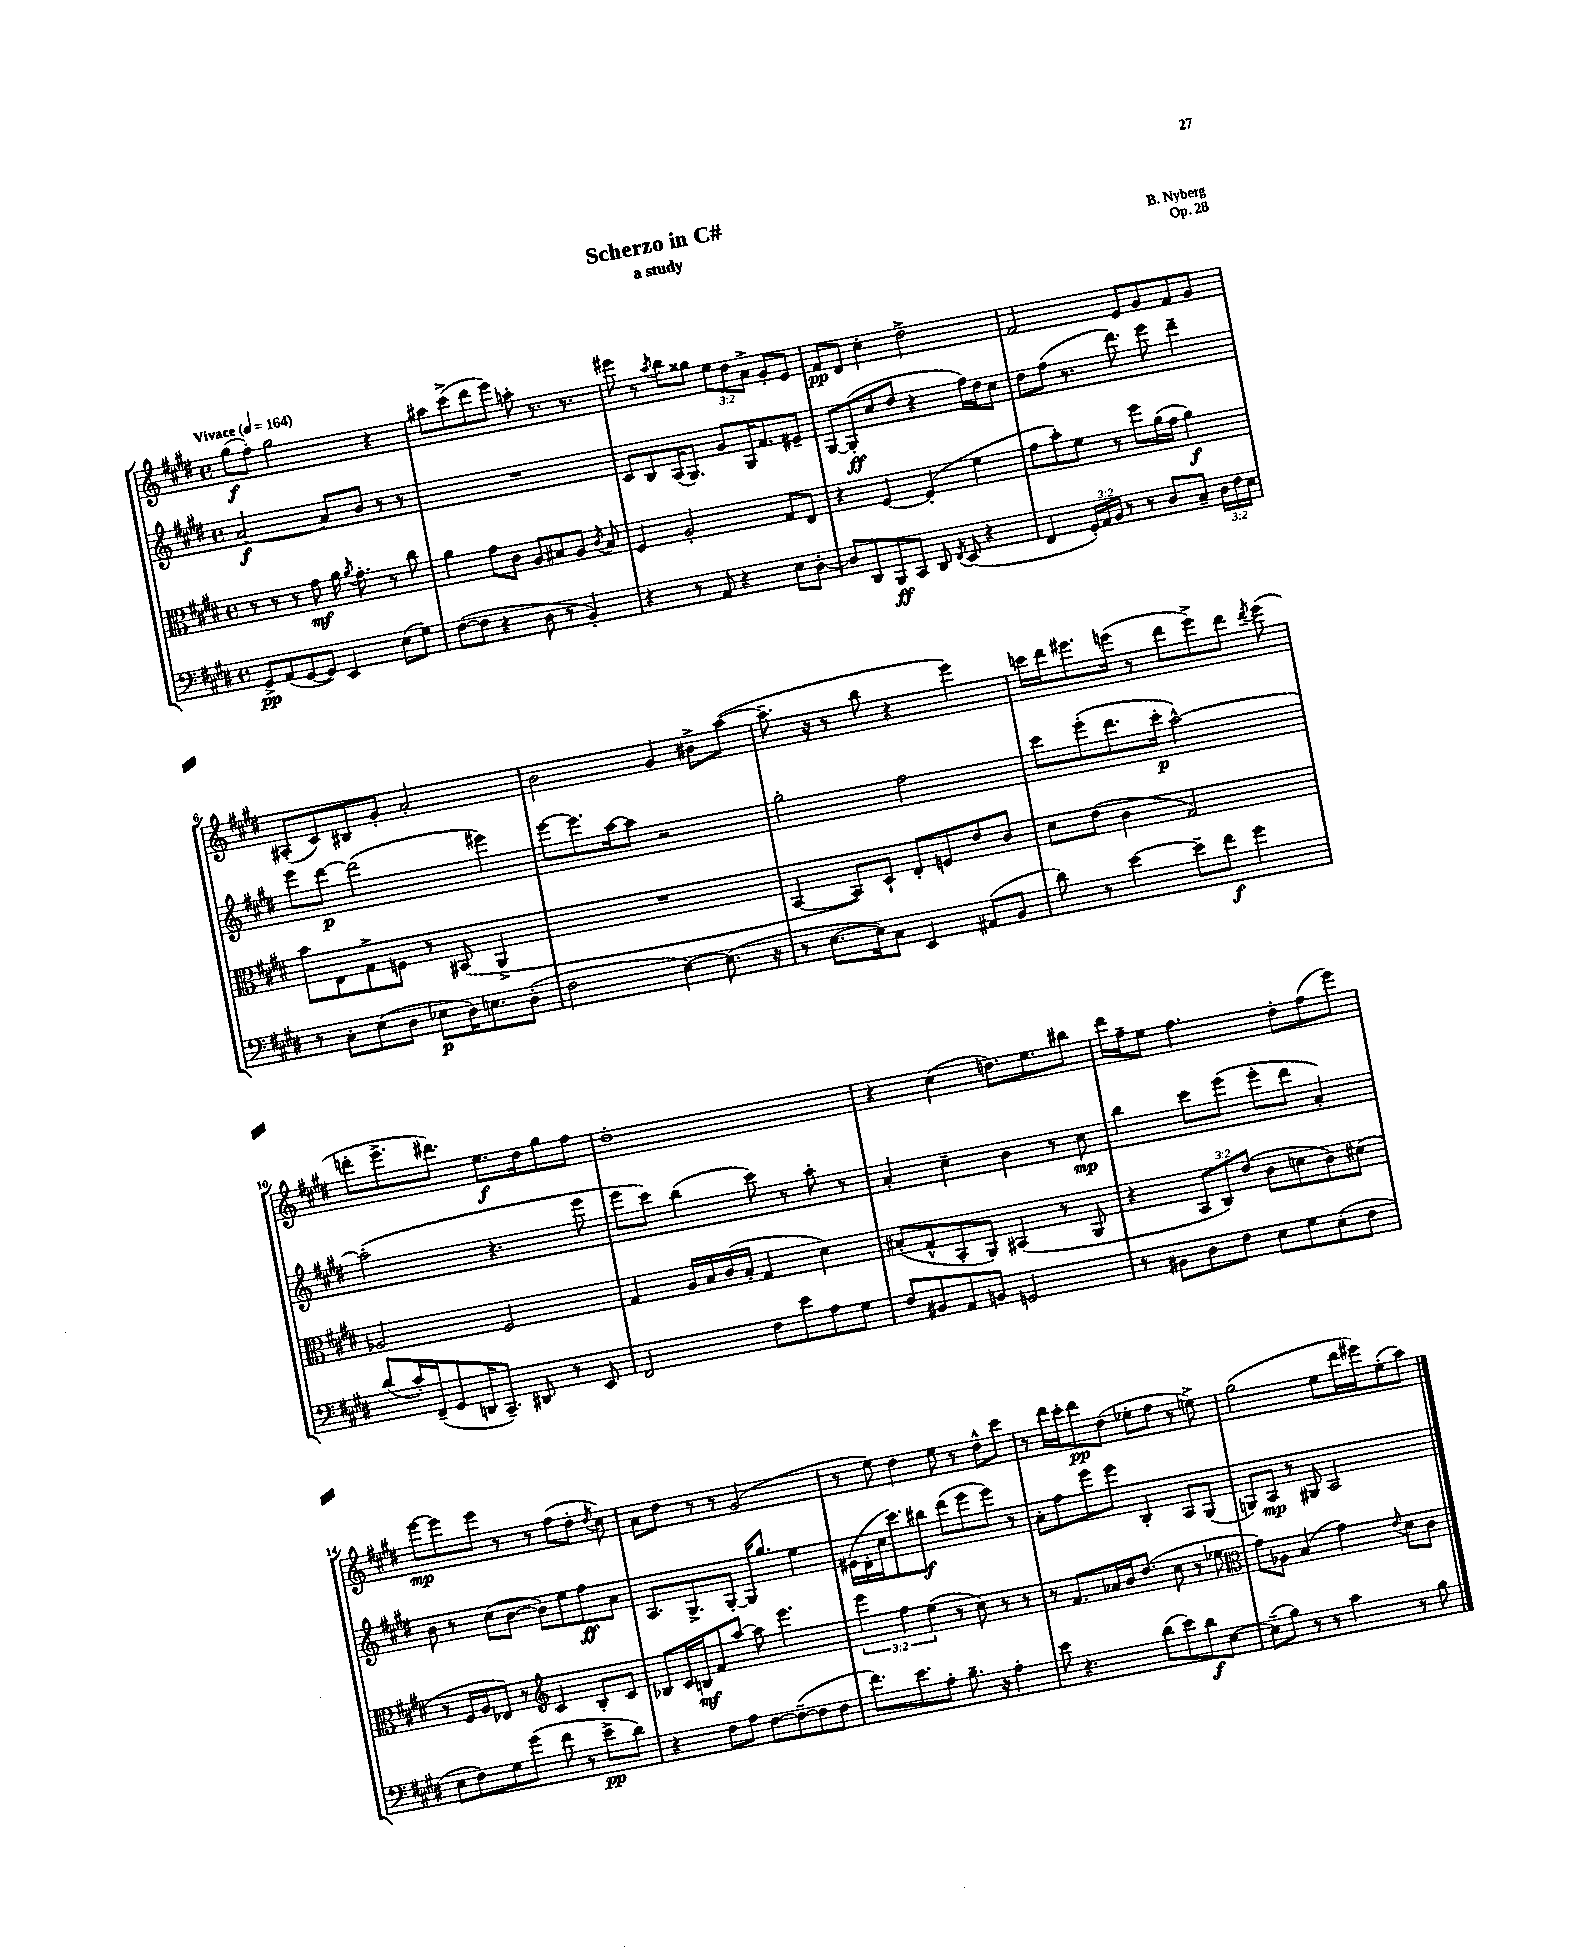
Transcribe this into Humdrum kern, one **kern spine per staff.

**kern	**dynam	**kern	**dynam	**kern	**dynam	**kern	**dynam
*part4	*part4	*part3	*part3	*part2	*part2	*part1	*part1
*staff4	*staff4	*staff3	*staff3	*staff2	*staff2	*staff1	*staff1
*clefF4	*	*clefC3	*	*clefG2	*	*clefG2	*
*k[f#c#g#d#]	*	*k[f#c#g#d#]	*	*k[f#c#g#d#]	*	*k[f#c#g#d#]	*
*M4/4	*	*M4/4	*	*M4/4	*	*M4/4	*
*met(c)	*	*met(c)	*	*met(c)	*	*met(c)	*
*MM164	*	*MM164	*	*MM164	*	*MM164	*
=1	=1	=1	=1	=1	=1	=1	=1
!	!	!	!	!	!	!LO:TX:a:B:t=Vivace	!
8GG#^/L	pp	8r	.	[2a/	f	(8gg#\L	f
(8AA/	.	8r	.	.	.	8ff#'\J)	.
[8GG#/	.	8r	.	.	.	2gg#\	.
8GG#/J])	.	8g#\	mf	.	.	.	.
4EE/	.	16a\	.	8a/L]	.	.	.
.	.	8qa/	.	.	.	.	.
.	.	8.g#'\	.	.	.	.	.
.	.	.	.	8b/J	.	.	.
(8E\L	.	8r	.	8r	.	4r	.
8G#\J)	.	8cc#\	.	8r	.	.	.
=2	=2	=2	=2	=2	=2	=2	=2
([8F#\L	.	4a\	.	1r	.	8aa#X\L	.
8F#\J]	.	.	.	.	.	(8ccc#^\	.
4r	.	8g#\L	.	.	.	8ddd#\	.
.	.	8c#\J	.	.	.	8eee\J)	.
8D#\	.	8A/L	.	.	.	8aan'\	.
8r	.	8B#X/	.	.	.	8.r	.
4BB'/)	.	8A/J	.	.	.	.	.
.	.	.	.	.	.	8.r	.
.	.	8qc#/	.	.	.	.	.
.	.	8B#/	.	.	.	.	.
=3	=3	=3	=3	=3	=3	=3	=3
4r	.	4F#/	.	8c#/L	.	8eee#X\	.
.	.	.	.	8B/	.	8r	.
.	.	.	.	.	.	8qaa/	.
8r	.	2A'/	.	(16A/K	.	8bb\L	.
.	.	.	.	8.G#/J)	.	.	.
8AA/	.	.	.	.	.	8gg##X\J	.
4r	.	.	.	8g#/L	.	12ee\L	.
.	.	.	.	.	.	12dd#\	.
.	.	.	.	16G#/K	.	.	.
.	.	.	.	.	.	12a^\J	.
.	.	.	.	8.f#/	.	.	.
8E\L	.	8G#/L	.	.	.	8g#'/L	.
[8D#'\J	.	8E/J	.	8e#X~/J	.	8e/J	.
=4	=4	=4	=4	=4	=4	=4	=4
8D#/L]	.	4r	.	[8G#/L	.	8f#/L	pp
8DD#/	.	.	.	(8G#'/]	ff	8d#/J	.
8BBB/	ff	[4F#/	.	8cc#/	.	4cc#'\	.
8CC#/J	.	.	.	8dd#/J	.	.	.
8DD#/	.	(4F#'/]	.	4r	.	2dd#^\	.
8qFF#/	.	.	.	.	.	.	.
(8EE/	.	.	.	.	.	.	.
4r	.	4f#\	.	16ff#\LL)	.	.	.
.	.	.	.	16dd#\J	.	.	.
.	.	.	.	8cc#\J	.	.	.
=5	=5	=5	=5	=5	=5	=5	=5
4FF#/	.	8g#\L	.	8dd#\L	.	2f#/	.
.	.	8b'\)	.	(8ff#\J	.	.	.
24GG#'/LL)	.	8f#\J	.	8.r	.	.	.
24AA/	.	.	.	.	.	.	.
24BB/JJ	.	.	.	.	.	.	.
8r	.	8r	.	.	.	.	.
.	.	.	.	8.ddd#\)	.	.	.
8r	.	8ff#\L	.	.	.	8e/L	.
8D#/L	.	(16a\L	.	8eee\	.	8g#/	.
.	.	16g#\JJ	.	.	.	.	.
8C#~/J	.	4a\)	f	4ddd#~\	.	8f#/	.
24D#\LL	.	.	.	.	.	8g#/J	.
24F#\	.	.	.	.	.	.	.
24E\JJ	.	.	.	.	.	.	.
!!LO:LB:g=z
=6	=6	=6	=6	=6	=6	=6	=6
8r	.	8b\L	.	8eee\L	.	(8A#X'/L	.
8C#'\L	.	8E\	.	[8ddd#\J	p	8c#/)	.
(8E\	.	8G#^\	.	(2ddd#\]	.	8B#X/	.
8D#\J	.	8Fn\J	.	.	.	8g#'/J	.
8E-X\L	p	8r	.	.	.	2a'/	.
16D#\K)	.	(8BB#X/	.	.	.	.	.
8.En\	.	.	.	.	.	.	.
.	.	4AA^/	.	4eee#X\)	.	.	.
(8D#'\J	.	.	.	.	.	.	.
=7	=7	=7	=7	=7	=7	=7	=7
2F#\	.	1r	.	[8eee\L	.	2b\	.
.	.	.	.	8.eee\]	.	.	.
.	.	.	.	[16aa\k	.	.	.
.	.	.	.	8aa\J]	.	.	.
[4E\)	.	.	.	2r	.	4g#/	.
(8.E\]	.	.	.	.	.	8b#X^\L	.
.	.	.	.	.	.	([8aa\J	.
16r	.	.	.	.	.	.	.
=8	=8	=8	=8	=8	=8	=8	=8
8r	.	[4BB/	.	2gg#'\	.	8.aa~\]	.
[8.E\L	.	.	.	.	.	.	.
.	.	.	.	.	.	16r	.
.	.	8BB/L])	.	.	.	8r	.
16E\k])	.	.	.	.	.	.	.
8C#\J	.	8D#`/J	.	.	.	8bb\	.
4EE/	.	8E'/L	.	2ff#\	.	4r	.
.	.	8Fn/	.	.	.	.	.
(8AA#X/L	.	8e/	.	.	.	4eee\)	.
8BB/J	.	8c#/J	.	.	.	.	.
=9	=9	=9	=9	=9	=9	=9	=9
8d#\)	.	8d#\L	.	8ccc#\L	.	16cccn\LL	.
.	.	.	.	.	.	16ddd#\J	.
8r	.	(8e\J	.	(8eee'\	.	8.eee#X\	.
[4e\	.	4c#\	.	8.ddd#\	.	.	.
.	.	.	.	.	.	(16eeen\Jk	.
.	.	.	.	.	.	8r	.
.	.	.	.	16ccc#'\Jk	p	.	.
8e~\L]	.	2G#/)	.	[2aa^^\)	.	8ddd#\L	.
8f#\J	f	.	.	.	.	8eee^\)	.
4g#\	.	.	.	.	.	8ddd#\J	.
.	.	.	.	.	.	8qddd#/	.
.	.	.	.	.	.	(8eee\	.
!!LO:LB:g=z
=10	=10	=10	=10	=10	=10	=10	=10
(8d#/L	.	2A-X/	.	(2aa'\]	.	8dddn'\L	.
16c#'/L)	.	.	.	.	.	8.eee^\	.
(16FF#~/J	.	.	.	.	.	.	.
8GG#/	.	.	.	.	.	.	.
.	.	.	.	.	.	8.ddd#X\J)	.
16DDn/K	.	.	.	.	.	.	.
8.CC#~/J)	.	.	.	.	.	.	.
.	.	2F#/	.	4.r	.	8.ee\L	f
8DD#X/	.	.	.	.	.	.	.
.	.	.	.	.	.	16dd#\k	.
8r	.	.	.	.	.	8gg#\	.
8EE/	.	.	.	8eee\	.	8ff#\J	.
=11	=11	=11	=11	=11	=11	=11	=11
2FF#/	.	4G#/	.	8eee\L	.	1dd#'	.
.	.	.	.	8ccc#\J)	.	.	.
.	.	16A/LL	.	(4bb\	.	.	.
.	.	16B/	.	.	.	.	.
.	.	(16c#/	.	.	.	.	.
.	.	16B'/JJ	.	.	.	.	.
8F#\L	.	4G#/	.	8ccc#\)	.	.	.
8e\	.	.	.	8r	.	.	.
8A\	.	4d#\)	.	8aa'\	.	.	.
8G#\J	.	.	.	8r	.	.	.
=12	=12	=12	=12	=12	=12	=12	=12
8F#/L	.	(8B#X'/L	.	4a'/	.	4r	.
8BB#X/	.	8G#^^/	.	.	.	.	.
8AA/	.	8BB'/	.	4cc#~\	.	(4cc#\	.
8BBn/J	.	8AA/J)	.	.	.	.	.
2GGn/	.	(4BB#X/	.	4b\	.	8.ddn\L)	.
.	.	.	.	.	.	8.ee\	.
.	.	8r	.	8r	.	.	.
.	.	8AA/	.	8cc#\	mp	8bb#X\J	.
=13	=13	=13	=13	=13	=13	=13	=13
8r	.	4r	.	4bb\	.	16ddd#\LL	.
.	.	.	.	.	.	16ff#~\J	.
8BB#X\L	.	.	.	.	.	8ee\J	.
8D#\	.	12BB/L	.	8ccc#\L	.	4.ff#\	.
.	.	12C#/)	.	.	.	.	.
8F#\J	.	.	.	(8eee\J	.	.	.
.	.	(12e/J	.	.	.	.	.
8E\L	.	8c#\L	.	8eee'\L	.	.	.
8G#\	.	8dn\	.	8ddd#\J	.	8dd#'\L	.
(8E'\	.	8c#\)	.	4a'/)	.	(8ff#\	.
8F#\J	.	(8d#X\J	.	.	.	8eee\J)	.
!!LO:LB:g=z
=14	=14	=14	=14	=14	=14	=14	=14
8E\L	.	8r	.	8b\	.	[8eee\L	mp
8F#\)	.	16F#/LL	.	8r	.	8eee\]	.
.	.	16A/J	.	.	.	.	.
8G#\	.	8E-X/J)	.	(8cc#\L	.	8eee\J	.
(8g#\J	.	8r	.	[8b\J	.	8r	.
*	*	*clefG2	*	*	*	*	*
8f#\	.	4c#/	.	8b\L])	.	8r	.
8r	.	.	.	8ee\	.	(8ff#\L	.
8e^\L	pp	8B'/L	.	8ff#\	ff	8dd#'\J	.
.	.	.	.	.	.	8qdd#/	.
8d#\J)	.	8c#/J	.	8a\J	.	8cc#\)	.
=15	=15	=15	=15	=15	=15	=15	=15
4r	.	8B-X/L	.	8.A/L	.	8a\L	.
.	.	16c#/L	.	.	.	8dd#\J	.
.	.	16Bn/J	mf	8.G#^/	.	.	.
8F#\L	.	8f#/	.	.	.	8r	.
8A\J	.	[8aa/J	.	[8G#'/J	.	8r	.
[8F#\L	.	8aa\]	.	16G#/KL]	.	(2g#/	.
.	.	.	.	8.gg#/J	.	.	.
(8F#~\_	.	4.eee\	.	.	.	.	.
8F#\]	.	.	.	4ee\	.	.	.
8F#\J	.	.	.	.	.	.	.
=16	=16	=16	=16	=16	=16	=16	=16
8.f#\L)	.	6eee\	.	(16e#X\LL	.	8r	.
.	.	.	.	16d#'\	.	.	.
.	.	.	.	16cc#\J	.	8ee\)	.
.	.	6ff#\	.	.	.	.	.
8.e\	.	.	.	8.ccc#\)	.	.	.
.	.	.	.	.	.	4dd#\	.
.	.	(6ee\	.	.	.	.	.
8A'\J	.	.	.	8bb#X\J	f	.	.
8.B~\	.	8r	.	(8ddd#\L	.	8ee\	.
.	.	8cc#\)	.	8eee\	.	8r	.
16r	.	.	.	.	.	.	.
4A'\	.	8r	.	8eee\J)	.	8dd#^^\L	.
.	.	8r	.	8r	.	8ccc#\J	.
=17	=17	=17	=17	=17	=17	=17	=17
8e\	.	8r	.	8a'\L	.	8r	.
4.r	.	8.f#/L	.	8ff#\	.	16ddd#\LL	.
.	.	.	.	.	.	16ccc#'\J	.
.	.	.	.	8eee\	.	8ddd#\	pp
.	.	16a-X/L	.	.	.	.	.
.	.	16b/J	.	8eee\J	.	(8dd#\J	.
.	.	(8.dd#/J	.	.	.	.	.
(8d#\L	.	.	.	4B'/	.	8ee-X'\L	.
8e\)	.	8cc#\	.	.	.	8ff#\J	.
8d#\	f	8r	.	8A/L	.	8r	.
[8E\J	.	8ee-X\	.	(8G#/J	.	8een^\)	.
=18	=18	=18	=18	=18	=18	=18	=18
*	*	*clefC3	*	*	*	*	*
(8E~\L]	.	8g#\L)	.	8Gn/L)	.	(2gg#\	.
8B\J)	.	8A-X\J	.	8A/J	mp	.	.
8r	.	(4B/	.	8r	.	.	.
8r	.	.	.	8G#X/	.	.	.
4c#\	.	4g#\)	.	2A/	.	8ee\L	.
.	.	.	.	.	.	16ddd#\L	.
.	.	.	.	.	.	16eee#X\J)	.
.	.	8qqe/	.	.	.	.	.
8r	.	8d#\L	.	.	.	(8ee'\	.
8B\	.	8c#\J	.	.	.	8aa\J)	.
==	==	==	==	==	==	==	==
*-	*-	*-	*-	*-	*-	*-	*-
